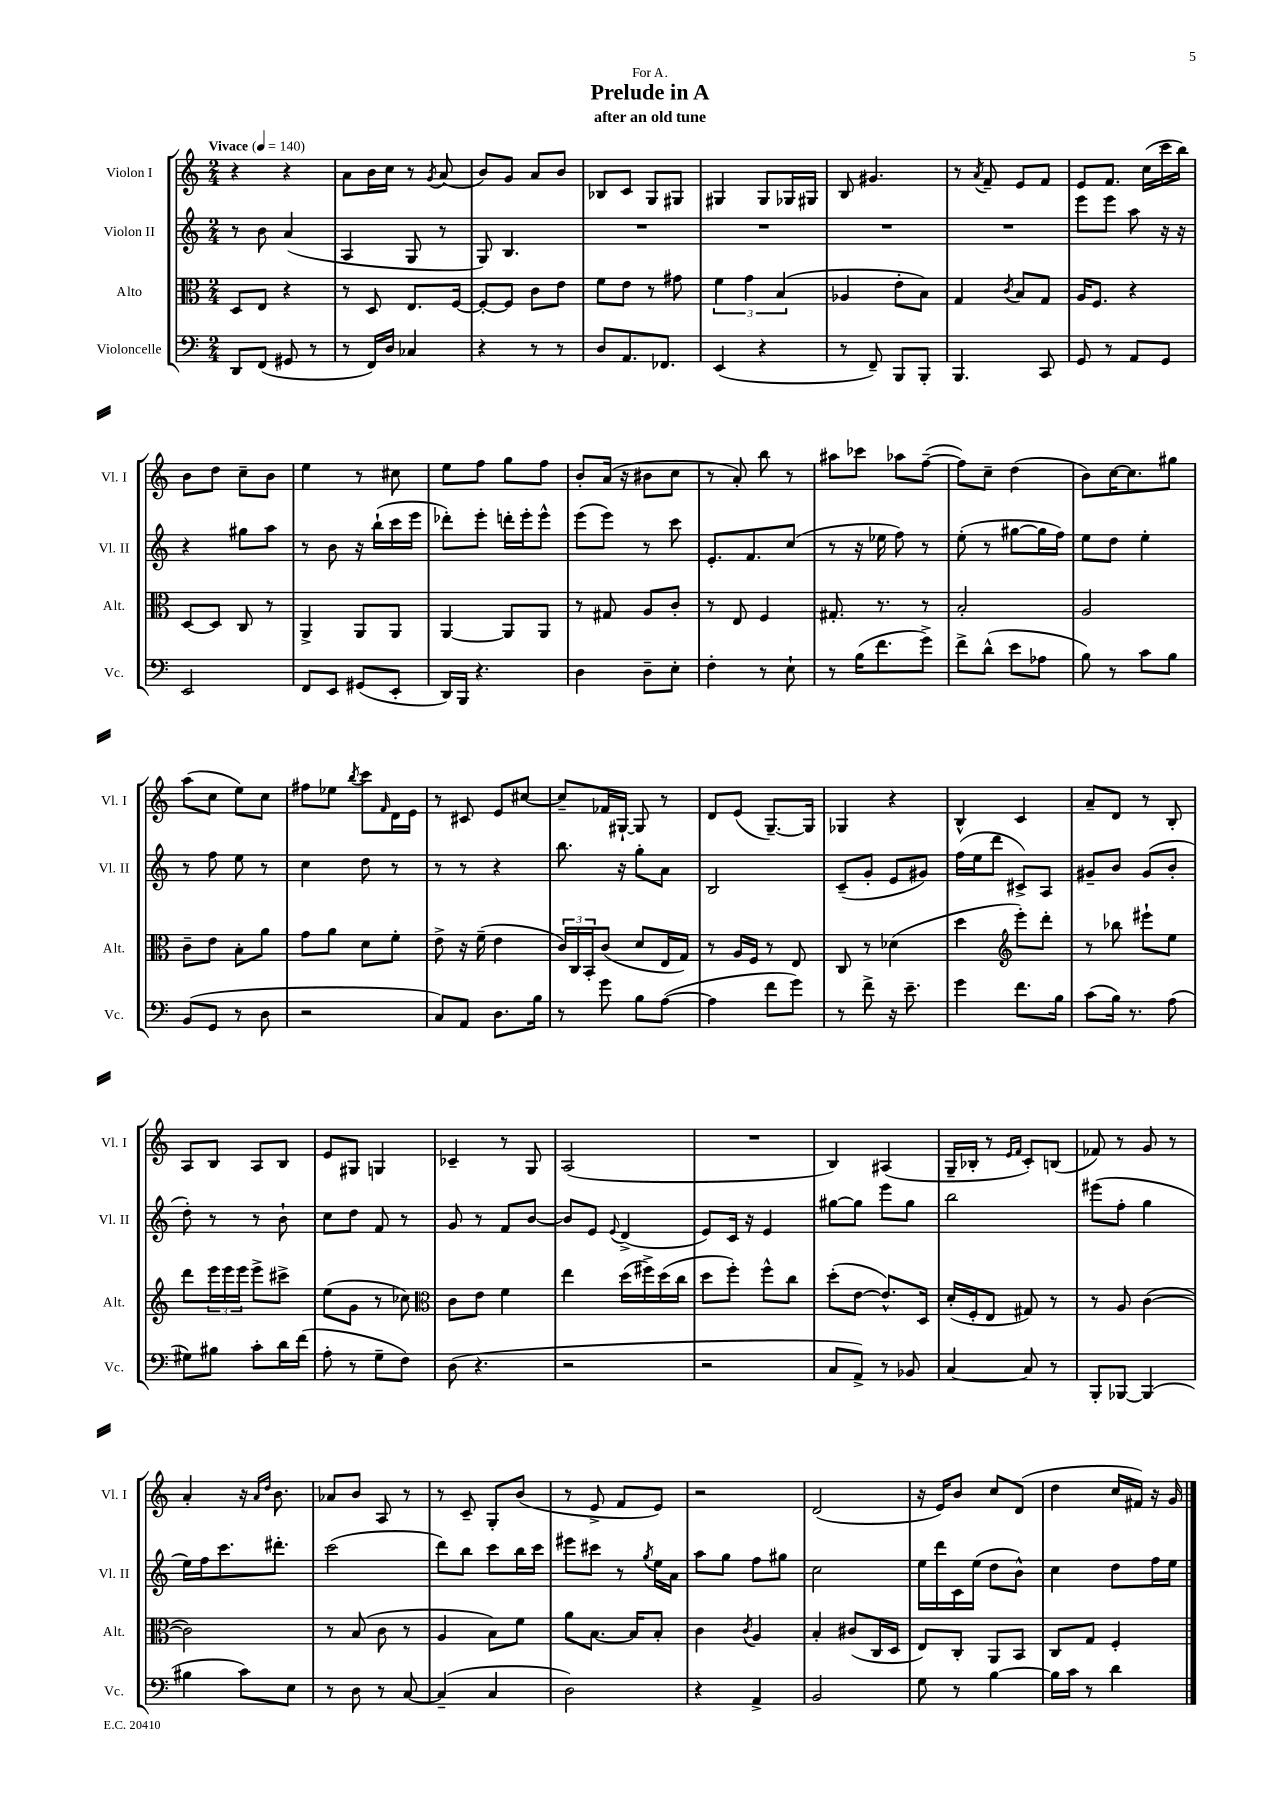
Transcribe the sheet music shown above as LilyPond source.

\header { title = "Prelude in A" subtitle = "after an old tune" dedication = "For A." }
<<
\new StaffGroup <<
\new Staff = "s0" \with { instrumentName = "Violon I" shortInstrumentName = "Vl. I" } {
    \clef treble \key c \major \numericTimeSignature \time 2/4 \tempo "Vivace" 4 = 140
    r4 r4 |
    a'8 b'16 c''16 r8 \acciaccatura { g'8 } a'8( |
    b'8) g'8 a'8 b'8 |
    bes8 c'8 g8 gis8 |
    gis4 gis8 ges16 gis16 |
    b8 gis'4. |
    r8 \acciaccatura { a'8 } f'8-- e'8 f'8 |
    e'8 f'8. c''16( c'''16 b''16) |
    b'8 d''8 c''8-- b'8 |
    e''4 r8 cis''8 |
    e''8 f''8 g''8 f''8 |
    b'8-. a'16( r16 bis'8 c''8 |
    r8 a'8-.) b''8 r8 |
    ais''8 ces'''8 aes''8 f''8~--( |
    f''8) c''8-- d''4( |
    b'8) c''16~ c''8. gis''8 |
    a''8( c''8 e''8) c''8 |
    fis''8 ees''8 \acciaccatura { b''8 } c'''8 \grace { f'16 } d'16 e'16 |
    r8 cis'8 e'8 cis''8~ |
    cis''8-- fes'16 gis16~-! gis8 r8 |
    d'8 e'8( g8.~--) g16 |
    ges4 r4 |
    b4-^ c'4 |
    a'8-- d'8 r8 b8-. |
    a8 b8 a8 b8 |
    e'8 gis8 g4 |
    ces'4-- r8 g8 |
    a2( |
    R2 |
    b4) ais4( |
    g16-- bes16-. r8 \grace { e'16 f'16 } c'8-.) b8( |
    fes'8) r8 g'8 r8 |
    a'4-. r16 \grace { a'16 d''16 } b'8. |
    aes'8 b'8 a8 r8 |
    r8 c'8-- g8-. b'8( |
    r8 e'8-> f'8 e'8) |
    r2 |
    d'2( |
    r16 e'16) b'8 c''8 d'8( |
    d''4 c''16 fis'16) r16 g'16 \bar "|." |
}
\new Staff = "s1" \with { instrumentName = "Violon II" shortInstrumentName = "Vl. II" } {
    \clef treble \key c \major \numericTimeSignature \time 2/4
    r8 b'8 a'4( |
    a4 g8 r8 |
    g8) b4. |
    R2 |
    R2 |
    R2 |
    R2 |
    e'''8 e'''8 a''8 r16 r16 |
    r4 gis''8 a''8 |
    r8 b'8 r16 b''16-!( c'''16 e'''16 |
    des'''8-.) e'''8-. d'''16-. e'''16-. e'''8-^ |
    e'''8( e'''8) r8 c'''8 |
    e'8.-. f'8. c''8( |
    r8 r16 ees''16 f''8) r8 |
    e''8-.( r8 gis''8~ gis''16 f''16) |
    e''8 d''8 e''4-. |
    r8 f''8 e''8 r8 |
    c''4 d''8 r8 |
    r8 r8 r4 |
    b''8. r16 g''8-. a'8 |
    b2 |
    c'8--( g'8-. e'8 gis'8) |
    f''16( e''16 d'''8 cis'8->) a8 |
    gis'8-- b'8 gis'8( b'8-. |
    d''8-.) r8 r8 b'8-! |
    c''8 d''8 f'8 r8 |
    g'8 r8 f'8 b'8~ |
    b'8 e'8 \appoggiatura { e'8 } d'4->( |
    e'8) c'16 r16 e'4 |
    gis''8~ gis''8 e'''8 gis''8 |
    b''2 |
    eis'''8( f''8-. g''4 |
    e''16) f''16 c'''8. dis'''8.-. |
    c'''2( |
    d'''8) b''8 c'''8 b''16 c'''16 |
    eis'''8 cis'''8 r8 \acciaccatura { g''8 } e''16 a'16 |
    a''8 g''8 f''8 gis''8 |
    c''2 |
    e''16 d'''16 c'16 e''16( d''8 b'8-^) |
    c''4 d''8 f''16 e''16 \bar "|." |
}
\new Staff = "s2" \with { instrumentName = "Alto" shortInstrumentName = "Alt." } {
    \clef alto \key c \major \numericTimeSignature \time 2/4
    d8 e8 r4 |
    r8 d8 e8. f16~ |
    f8~-. f8 c'8 e'8 |
    f'8 e'8 r8 gis'8 |
    \tuplet 3/2 { f'4 g'4 b4( } |
    aes4 e'8-. b8) |
    g4 \acciaccatura { c'8 } b8 g8 |
    a16 f8. r4 |
    d8~ d8 c8 r8 |
    a,4-> a,8 a,8 |
    a,4~ a,8 a,8 |
    r8 gis8 a8 c'8-. |
    r8 e8 f4 |
    gis8.-. r8. r8 |
    b2-. |
    a2 |
    c'8-- e'8 b8-. a'8 |
    g'8 a'8 d'8 f'8-. |
    e'8-> r16 f'16--( e'4 |
    \tuplet 3/2 { c'16) c16 b,16-. } c'8( d'8 e16 g16) |
    r8 a16 f16 r8 e8 |
    c8 r8 des'4( |
    d''4 \clef treble e'''8-.) d'''8-. |
    r8 bes''8 eis'''8-! e''8 |
    d'''8 \tuplet 3/2 { e'''16 e'''16 e'''16 } e'''8-> cis'''8-> |
    e''8( g'8 r8 ces''8) |
    \clef alto c'8 e'8 f'4 |
    e''4 d''16( fis''16->) d''16( c''16 |
    d''8 f''8-.) f''8-^ c''8 |
    d''8-.( e'8~ e'8.-^) d16 |
    d'16-.( f16-. e8 gis8) r8 |
    r8 a8 c'4~( |
    c'2) |
    r8 b8( c'8 r8 |
    a4 b8) f'8 |
    a'8 b8.~ b16 b8-. |
    c'4 \acciaccatura { c'8 } a4 |
    b4-. cis'8( c16 d16 |
    e8) c8-. a,8 b,8 |
    c8 g8 f4-. \bar "|." |
}
\new Staff = "s3" \with { instrumentName = "Violoncelle" shortInstrumentName = "Vc." } {
    \clef bass \key c \major \numericTimeSignature \time 2/4
    d,8 f,8( gis,8 r8 |
    r8 f,16) d16 ces4 |
    r4 r8 r8 |
    d8 a,8. fes,8. |
    e,4( r4 |
    r8 f,8--) b,,8 b,,8-. |
    b,,4. c,8 |
    g,8 r8 a,8 g,8 |
    e,2 |
    f,8 e,8 gis,8( e,8-. |
    d,16) b,,16 r4. |
    d4 d8-- e8-. |
    f4-. r8 e8-! |
    r8 b16( f'8. g'8->) |
    f'8-> d'8-^( e'8 aes8 |
    b8) r8 c'8 b8 |
    b,8( g,8 r8 d8 |
    r2 |
    c8) a,8 d8. b16 |
    r8 g'8 b8 a8~( |
    a4 f'8 g'8) |
    r8 f'8-> r16 e'8.-- |
    g'4 f'8. b16 |
    c'8( b16) r8. a8( |
    gis8) bis8 c'8-. d'16 f'16( |
    a8-. r8 g8-- f8) |
    d8( r4. |
    r2 |
    r2 |
    c8 a,8->) r8 bes,8 |
    c4~ c8 r8 |
    b,,8-. bes,,8~ bes,,4( |
    bis4 c'8) e8 |
    r8 d8 r8 c8~ |
    c4--( c4 |
    d2) |
    r4 a,4-> |
    b,2 |
    g8 r8 b4~ |
    b16 c'16 r8 d'4 \bar "|." |
}
>>
>>
\layout { \context { \Score \remove "Bar_number_engraver" } }
